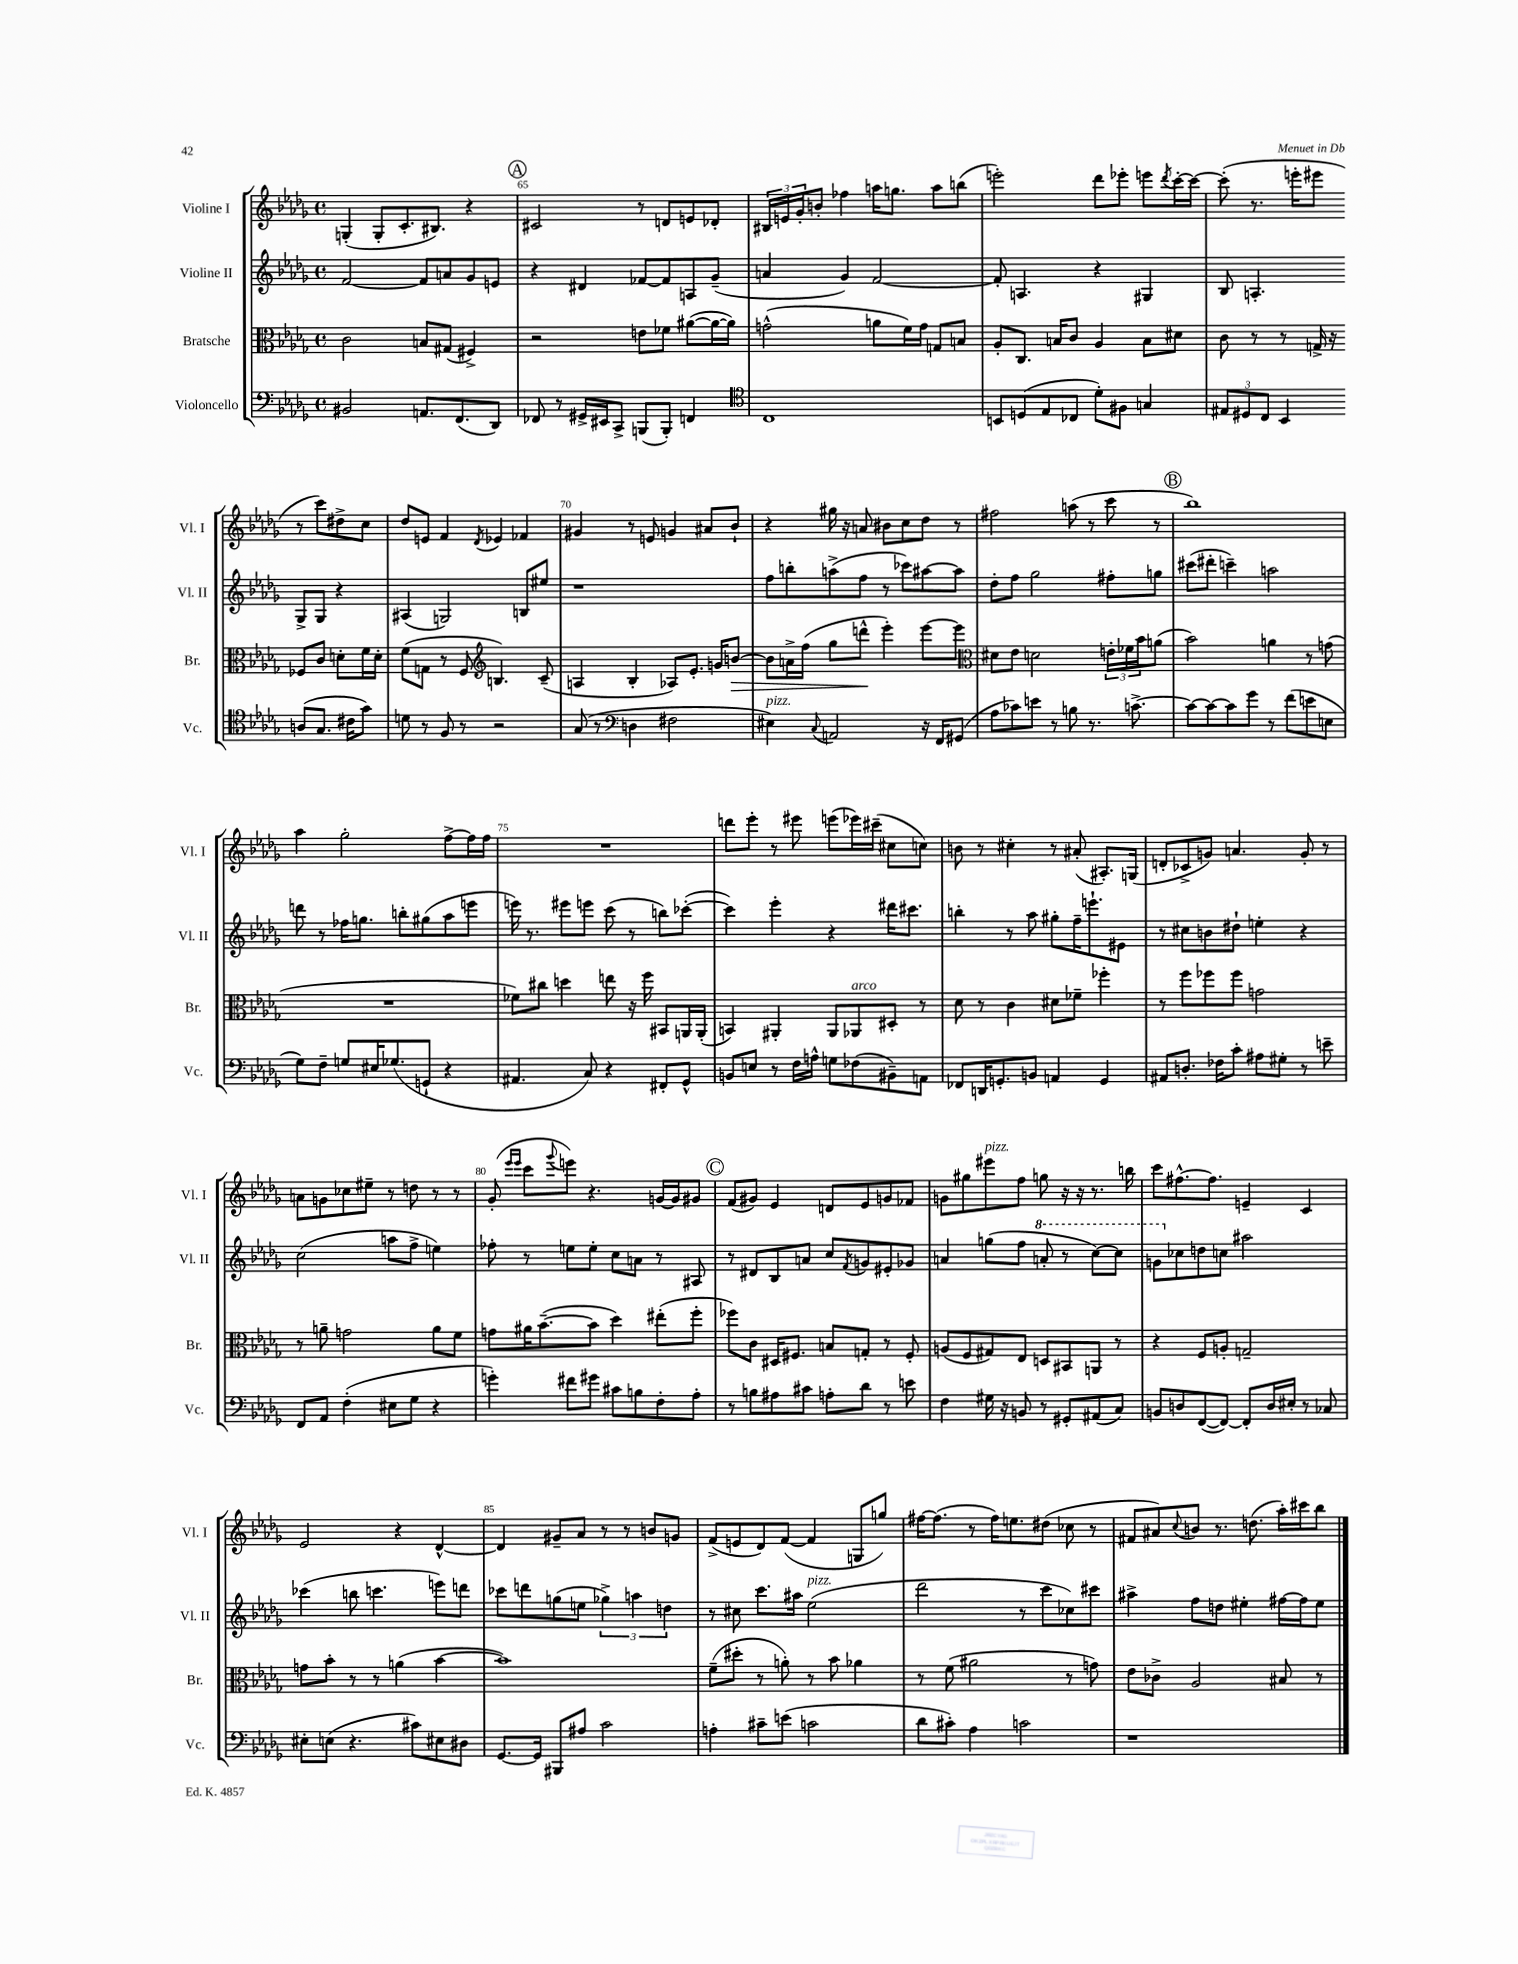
<<
\new StaffGroup <<
\new Staff = "s0" \with { instrumentName = "Violine I" shortInstrumentName = "Vl. I" } {
    \clef treble \key des \major \defaultTimeSignature \time 4/4
    g4-.( g8-. c'8.-. bis8.) r4 |
    \mark \markup { \circle "A" } cis'2 r8 d'8 e'8 des'8-. |
    \tuplet 3/2 { bis16 e'16 ges'16-. } b'8-. fes''4 a''16 g''8. a''8 b''8( |
    e'''2-.) des'''8 ees'''8-. e'''8 \acciaccatura { des'''8 } c'''16~-. c'''16~ |
    c'''8-.( r8. e'''16-. eis'''8 r8 c'''8) dis''8-> c''8 |
    des''8 e'8 f'4 \acciaccatura { des'8 } ees'4 fes'4 |
    gis'4 r8 e'8 g'4 ais'8 bes'8-! |
    r4 gis''16 r16 a'8 bis'8 c''8 des''8 r8 |
    fis''2 a''8( r8 c'''8 r8 |
    \mark \markup { \circle "B" } bes''1) |
    aes''4 ges''2-. f''8~-> f''16 f''16 |
    R1 |
    d'''8 ees'''8-. r8 eis'''8 e'''8( ees'''16) cis'''16--( cis''8 c''8) |
    b'8 r8 cis''4-. r8 ais'8-.( ais8.-.) g16( |
    d'8-. ces'8-> g'8) a'4. g'8-. r8 |
    a'8 g'8 ces''8 eis''8-- r8 d''8 r8 r8 |
    ges'8-.( \grace { ees'''16 ees'''16 } c'''8 \appoggiatura { ges'''8 } e'''8) r4. g'16~ g'16 gis'8 |
    \mark \markup { \circle "C" } f'8( gis'8) ees'4 d'8 ees'8 g'8 fes'8 |
    g'8 gis''8 eis'''8^\markup { \italic "pizz." } f''8 g''8 r16 r16 r8. b''16 |
    c'''8 fis''8.~-^ fis''8. e'4-- c'4 |
    ees'2 r4 des'4~-^ |
    des'4 gis'8-- aes'8 r8 r8 b'8 g'8 |
    f'8->( e'8 des'8) f'8~( f'4 g8 g''8) |
    fis''16~ fis''8.( r8 fis''16) e''8. dis''8( ces''8 r8 |
    fis'8 ais'8) \appoggiatura { c''8 } b'8 r8. d''8.( aes''16-.) cis'''16 bes''8 \bar "|." |
}
\new Staff = "s1" \with { instrumentName = "Violine II" shortInstrumentName = "Vl. II" } {
    \clef treble \key des \major \defaultTimeSignature \time 4/4
    f'2~ f'8 a'8 ges'8 e'8 |
    \mark \markup { \circle "A" } r4 dis'4 fes'8~ fes'8 a8 ges'8--( |
    a'4 ges'4) f'2~ |
    f'8-. a4. r4 gis4 |
    bes8 a4.-. ges8-> ges8 r4 |
    ais4( g2) b8 eis''8 |
    r1 |
    f''8 b''8-. a''8->( f''8 r8 ces'''8) ais''8~ ais''8 |
    des''8-. f''8 ges''2 fis''8-. g''8 |
    \mark \markup { \circle "B" } cis'''8( dis'''8-. c'''4--) a''2 |
    d'''8 r8 fes''16 g''8. b''8-. gis''8( aes''8 e'''8 |
    e'''16) r8. eis'''8 e'''8 c'''8( r8 b''8) ces'''8~-.( |
    ces'''4) ees'''4-. r4 dis'''16 cis'''8. |
    b''4-. r8 aes''8 gis''8-. f''16-- e'''8.-! eis'8 |
    r8 cis''8 b'8 dis''8-! e''4-. r4 |
    c''2( a''8 f''8-> e''4) |
    fes''8-. r8 e''8 e''8-. c''8 a'8 r8 ais8 |
    \mark \markup { \circle "C" } r8 dis'8 bes8 a'8 c''8 \acciaccatura { f'8 } g'8 eis'8-. ges'8 |
    a'4 g''8( f''8 \ottava #1 a''8-. r8 c'''8~) c'''8 |
    g''8 \ottava #0 ces''8 d''8 c''8 ais''2 |
    ces'''4( b''8 c'''4. e'''8) d'''8 |
    ces'''8 d'''8 g''8( e''8 \tuplet 3/2 { ges''4->) a''4 d''4 } |
    r8 cis''8 c'''8. ais''16 ees''2^\markup { \italic "pizz." }( |
    des'''2 r8 c'''8 ces''8) cis'''8 |
    ais''4-> f''8 d''8 eis''4-. fis''16~ fis''16 eis''8 \bar "|." |
}
\new Staff = "s2" \with { instrumentName = "Bratsche" shortInstrumentName = "Br." } {
    \clef alto \key des \major \defaultTimeSignature \time 4/4
    c'2 b8 gis8( fis4->) |
    \mark \markup { \circle "A" } r2 e'8 fes'8 ais'8~( ais'16~ ais'16) |
    g'2-^( a'8 f'16) g'16 g8 b8 |
    aes8-. c8. b16 c'8 aes4 b8 dis'8 |
    c'8 r8 r8 g16-> r16 fes8 c'8 d'8-. f'16 d'16-. |
    f'8( g8 r8 f8 \clef treble b4.) c'8--( |
    a4 bes4-. aes8) ees'8.-. g'16 b'8~\> |
    b'8 a'16-> f''16( ges''8 d'''8-^\! ees'''4-.) ees'''8~ ees'''8 |
    \clef alto dis'8 ees'8 d'2 \tuplet 3/2 { e'16-. fes'16 bes'16 } a'8( |
    \mark \markup { \circle "B" } bes'2) a'4 r8 g'8( |
    R1 |
    fes'8) cis''8 d''4 e''8 r16 f''16 bis,8 a,16 a,16-.( |
    b,4) ais,4-. ais,8 aes,8^\markup { \italic "arco" } dis8-. r8 |
    des'8 r8 c'4 dis'8 fes'8-- fes''4-. |
    r8 f''8 fes''8 fes''8 g'2 |
    r8 a'8-- g'2 a'8 f'8 |
    g'8 ais'16 bes'8.~--( bes'8 des''4) eis''8-.( f''8-. |
    \mark \markup { \circle "C" } fes''8) c'8 dis16 fis8. b8 g8-. r8 fis8-. |
    a8( f8 gis8) ees8 d8 bis,8 a,8 r8 |
    r4 f8 a8-. g2-- |
    g'8 bes'8-. r8 r8 a'4( bes'4~ |
    bes'1) |
    f'8--( dis''8-. r8 a'8-.) r8 bes'8 aes'4 |
    r8 f'8( ais'2 r8 g'8) |
    ees'8 ces'8-> aes2 bis8 r8 \bar "|." |
}
\new Staff = "s3" \with { instrumentName = "Violoncello" shortInstrumentName = "Vc." } {
    \clef bass \key des \major \defaultTimeSignature \time 4/4
    bis,2 a,8. f,8.( des,8) |
    \mark \markup { \circle "A" } fes,8 r8 gis,16-> eis,16 c,8-> b,,8( b,,8-.) f,4 |
    \clef tenor c1 |
    b,8 d8( ees8 ces8 des'8-.) fis8 g4 |
    \tuplet 3/2 { eis8 dis8 c8 } bes,4 a8( ges8. cis'16 ges'8) |
    d'8 r8 f8 r8 r2 |
    ges8( r8 \clef bass d4 fis2 |
    eis4^\markup { \italic "pizz." }) \appoggiatura { c8 } a,2 r16 f,16 gis,8( |
    aes8 ces'8) e'8 r8 b8 r8. c'8.~-> |
    \mark \markup { \circle "B" } c'8~ c'8~ c'8 ges'8 r8 f'8( e'8 e8 |
    ges8) f8-- g8 eis16 ges8.( g,8-! r4 |
    ais,4. c8) r4 fis,8-. ges,8-^ |
    b,8 e8 r8 f16 a16-^ g8 fes8( bis,8--) a,8 |
    fes,8 d,16 g,8.-. b,8 a,4 g,4 |
    ais,8 d8.-. fes16 c'8-. ais8 gis8-. r8 e'8-- |
    f,8 aes,8 f4-.( eis8 ges8 r4 |
    g'4-.) fis'8 gis'8 cis'8 b8 f8-. aes8-. |
    \mark \markup { \circle "C" } r8 b8 ais8 cis'8 a8-. des'8 r8 e'8 |
    f4 gis16 r16 b,8 r8 gis,8-. ais,8( c8) |
    b,8 d8 f,8~( f,8~) f,8-. d16 eis16-. r8 ces8 |
    eis8-. e8( r4. cis'8) eis8 dis8 |
    ges,8.~ ges,16 bis,,8 ais8 c'2 |
    a4-. cis'8-- e'8( c'2 |
    des'8 cis'8-.) aes4 c'2 |
    r1 \bar "|." |
}
>>
>>
\layout { \context { \Score currentBarNumber = #64 \override BarNumber.break-visibility = ##(#f #t #t) barNumberVisibility = #(every-nth-bar-number-visible 5) } }
